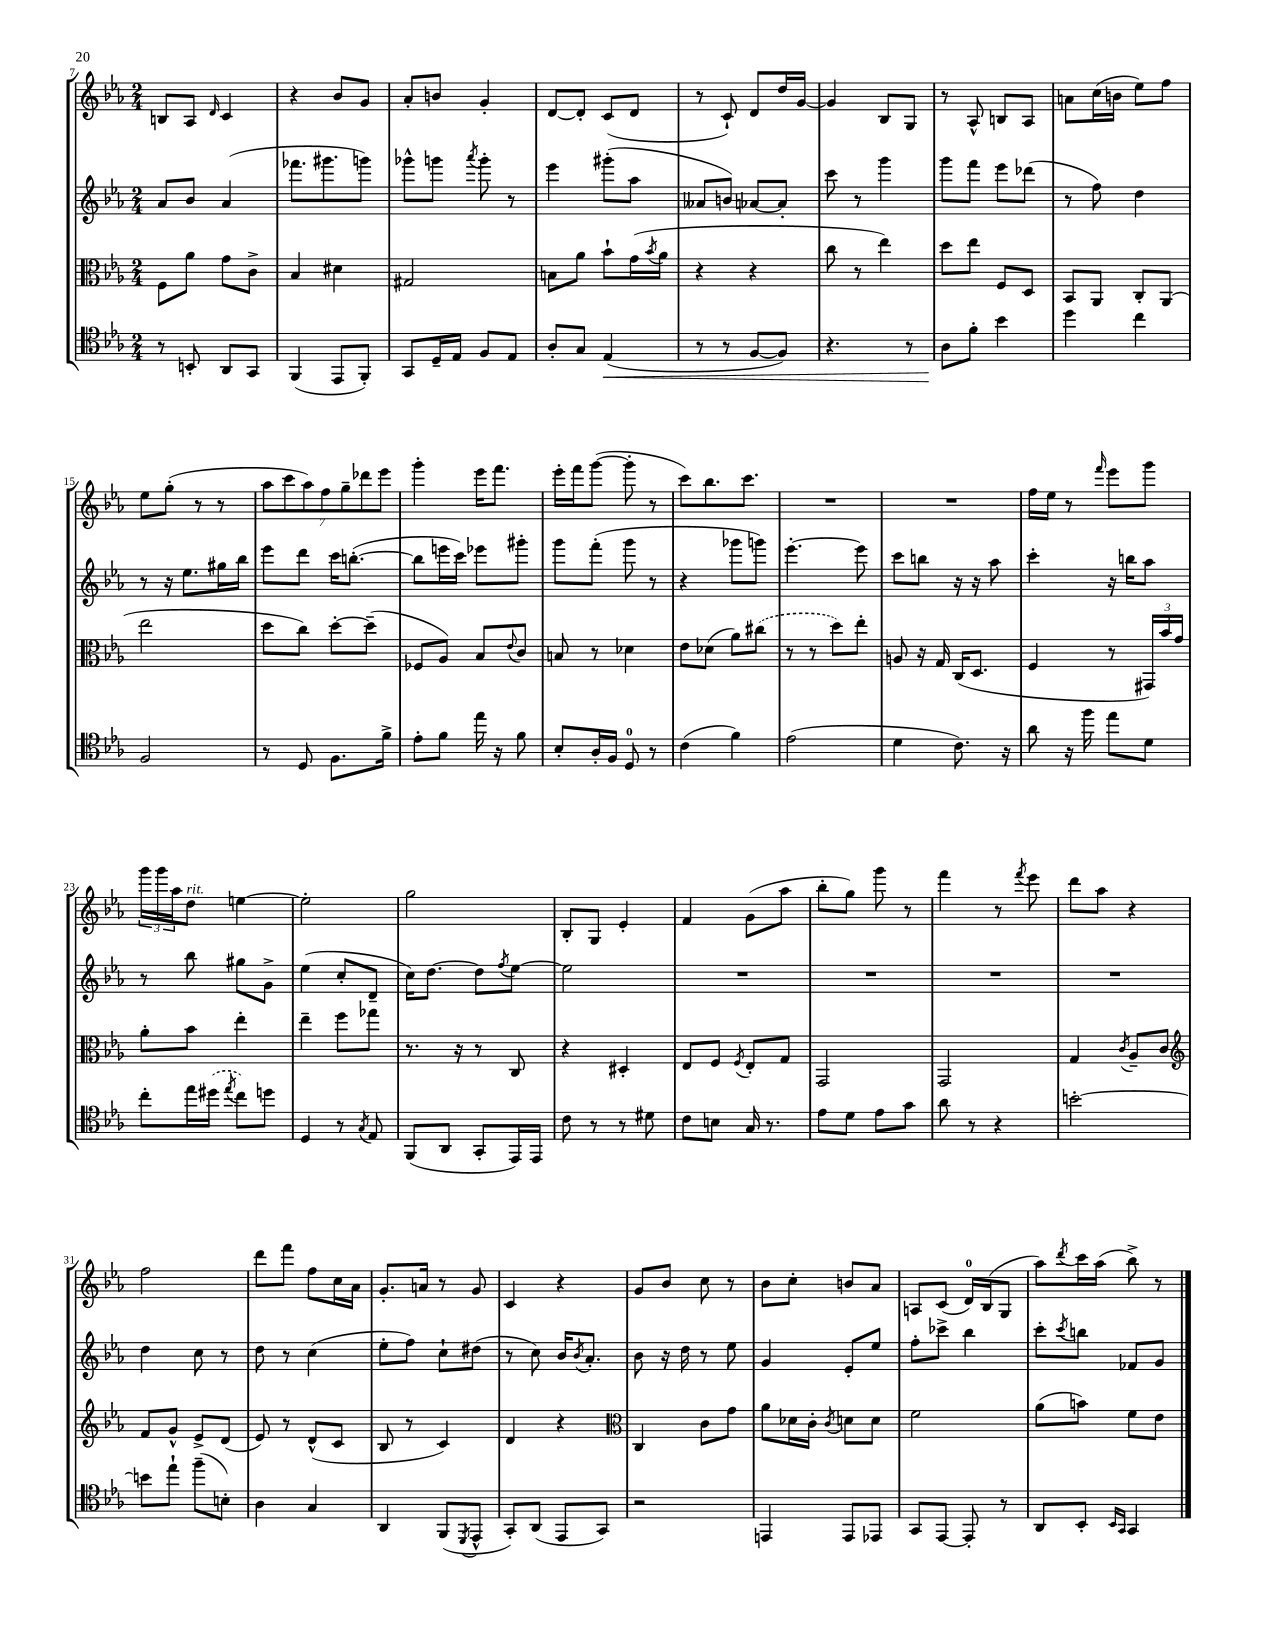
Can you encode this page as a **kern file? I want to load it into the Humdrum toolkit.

**kern	**dynam	**kern	**kern	**kern
*part4	*part4	*part3	*part2	*part1
*staff4	*staff4	*staff3	*staff2	*staff1
*clefC4	*	*clefC3	*clefG2	*clefG2
*k[b-e-a-]	*	*k[b-e-a-]	*k[b-e-a-]	*k[b-e-a-]
*M2/4	*	*M2/4	*M2/4	*M2/4
=7	=7	=7	=7	=7
8r	.	8F\L	8a-/L	8Bn/L
8BBn'/	.	8a-\J	8b-/J	8A-/J
.	.	.	.	16qqd/
8AA-/L	.	8g\L	(4a-/	4c/
8GG/J	.	8c^\J	.	.
=8	=8	=8	=8	=8
(4FF/	.	4B-/	8.fff-X\L	4r
.	.	.	8.ggg#X\	.
8EE-/L	.	4d#X\	.	8b-/L
8FF'/J)	.	.	8gggn\J)	8g/J
=9	=9	=9	=9	=9
8GG/L	.	2G#X/	8ggg-X^^\L	8a-'/L
16D~/L	.	.	8gggn\J	8bn/J
16E-/JJ	.	.	.	.
.	.	.	8qaaa-/	.
8F/L	.	.	8ggg'\	4g'/
8E-/J	.	.	8r	.
=10	=10	=10	=10	=10
8A-'/L	.	8Bn\L	4eee-\	[8d/L
8G/J	.	8a-\J	.	8d'/J]
!	!LO:HP:b	!	!	!
(4E-/	<	8b-`\L	(8ggg#X'\L	(8c/L
.	.	(16g\L	8aa-\J	8d/J
.	.	8qb-/	.	.
.	.	16a-\JJ	.	.
=11	=11	=11	=11	=11
8r	.	4r	8a--X/L	8r
8r	.	.	8bn/J)	8c`/)
[8F/L	.	4r	[8a-X/L	8d/L
8F/J])	.	.	8a-'/J]	16dd/L
.	.	.	.	[16g/JJ
=12	=12	=12	=12	=12
4.r	.	8cc\	8ccc\	4g/]
.	.	8r	8r	.
.	.	4ee-\)	4ggg\	8B-/L
8r	.	.	.	8G/J
=13	=13	=13	=13	=13
8A-\L	.	8dd\L	8ggg\L	8r
8f'\J	[	8ee-\J	8fff\J	8A-^^/
4b-\	.	8F/L	8eee-\L	8Bn/L
.	.	8D/J	(8ddd-X\J	8A-/J
=14	=14	=14	=14	=14
4dd\	.	8BB-/L	8r	8an\L
.	.	8AA-/J	8ff\)	(16cc\L
.	.	.	.	16bn\JJ
4cc\	.	8C'/L	4dd\	8ee-\L)
.	.	(8AA-/J	.	8ff\J
!!LO:LB:g=z
=15	=15	=15	=15	=15
2F/	.	2ee-\	8r	8ee-\L
.	.	.	16r	(8gg'\J
.	.	.	8.ee-\L	.
.	.	.	.	8r
.	.	.	16gg#X\L	8r
.	.	.	16bb-\JJ	.
=16	=16	=16	=16	=16
8r	.	8dd\L	8eee-\L	14aa-\L
.	.	.	.	14ccc\
8D/	.	8cc\J)	8ddd\J	.
.	.	.	.	14aa-\)
.	.	.	.	14ff\
8.F\L	.	[8dd'\L	16ccc\KL	.
.	.	.	.	14gg~\
.	.	.	([8.bbn'\J	.
.	.	.	.	14ddd-X\
.	.	(8dd~\J]	.	.
.	.	.	.	14eee-\J
16f^\Jk	.	.	.	.
=17	=17	=17	=17	=17
8e-'\L	.	8F-X/L	8bb\L]	4ggg'\
8f\J	.	8A-/J)	16eeen\L	.
.	.	.	16ccc\JJ)	.
16ee-\	.	8B-/L	8eee-X\L	16eee-\KL
16r	.	.	.	8.fff\J
.	.	8qqe-/	.	.
8f\	.	8c/J	8ggg#X'\J	.
=18	=18	=18	=18	=18
8B-'/L	.	8Bn/	8ggg\L	16eee-'\LL
.	.	.	.	16fff\J
16A-'/L	.	8r	(8fff'\J	([8ggg\J
16F/JJ	.	.	.	.
8D/	.	4d-X\	8ggg\	8ggg'\]
8r	.	.	8r	8r
=19	=19	=19	=19	=19
(4c\	.	8e-\L	4r	8ccc\L)
.	.	(8d-X\J	.	8.bb-\
4f\)	.	8a-\L)	8ggg-X\L	.
.	.	.	.	8.ccc\J
.	.	(8cc#X\J	8gggn\J)	.
=20	=20	=20	=20	=20
(2e-\	.	8r	[4.eee-'\	2r
.	.	8r	.	.
.	.	8dd\L)	.	.
.	.	8ee-'\J	8eee-\]	.
=21	=21	=21	=21	=21
4d\	.	8An/	8ccc\L	2r
.	.	16r	8bbn\J	.
.	.	16G/	.	.
8.c\)	.	(16C/KL	16r	.
.	.	8.D/J	16r	.
.	.	.	8aa-\	.
16r	.	.	.	.
=22	=22	=22	=22	=22
8a-\	.	4F/	4ccc'\	16ff\LL
.	.	.	.	16ee-\JJ
16r	.	.	.	8r
16ff\	.	.	.	.
.	.	.	.	16qqfff/
8ee-\L	.	8r	16r	8eee-\L
.	.	.	16bbn\KL	.
8d\J	.	24GG#X/LL)	8aa-\J	8ggg\J
.	.	24b-/	.	.
.	.	24g/JJ	.	.
!!LO:LB:g=z
=23	=23	=23	=23	=23
8cc'\L	.	8a-'\L	8r	24ggg\LL
.	.	.	.	24ggg\
.	.	.	.	24aa-\J
!	!	!	!	!LO:TX:a:i:t=rit.
16ee-\L	.	8b-\J	8bb-\	8dd\J
(16dd#X\JJ	.	.	.	.
8qee-/	.	.	.	.
8cc\L)	.	4ee-'\	8gg#X\L	[4een\
8ddn\J	.	.	8g^\J	.
=24	=24	=24	=24	=24
4D/	.	4ee-~\	(4ee-\	2ee'\]
8r	.	8ff\L	8cc'/L	.
8qG/	.	.	.	.
8E-/	.	8gg-X\J	8d~/J	.
=25	=25	=25	=25	=25
(8FF/L	.	8.r	16cc\KL)	2gg\
.	.	.	[8.dd\J	.
8AA-/J	.	.	.	.
.	.	16r	.	.
8GG'/L	.	8r	8dd\L]	.
.	.	.	8qff/	.
16EE-/L)	.	8C/	[8ee-\J	.
16EE-/JJ	.	.	.	.
=26	=26	=26	=26	=26
8c\	.	4r	2ee-\]	8B-'/L
8r	.	.	.	8G/J
8r	.	4D#X'/	.	4e-'/
8d#X\	.	.	.	.
=27	=27	=27	=27	=27
8c\L	.	8E-/L	2r	4f/
8Bn\J	.	8F/J	.	.
.	.	8qF/	.	.
16G/	.	8E-'/L	.	(8g\L
8.r	.	.	.	.
.	.	8G/J	.	8aa-\J
=28	=28	=28	=28	=28
8e-\L	.	2GG/	2r	8bb-'\L
8d\J	.	.	.	8gg\J)
8e-\L	.	.	.	8ggg\
8g\J	.	.	.	8r
=29	=29	=29	=29	=29
8a-\	.	2GG/	2r	4fff\
8r	.	.	.	.
4r	.	.	.	8r
.	.	.	.	8qfff/
.	.	.	.	8eee-\
=30	=30	=30	=30	=30
[2bn'\	.	4G/	2r	8ddd\L
.	.	.	.	8aa-\J
.	.	8qc/	.	.
.	.	8A-~/L	.	4r
.	.	8c/J	.	.
!!LO:LB:g=z
=31	=31	=31	=31	=31
*	*	*clefG2	*	*
8bn\L]	.	8f/L	4dd\	2ff\
8ee-`\J	.	8g^^/J	.	.
(8ff~\L	.	8e-^/L	8cc\	.
8Bn'\J)	.	(8d/J	8r	.
=32	=32	=32	=32	=32
4A-\	.	8e-/)	8dd\	8ddd\L
.	.	8r	8r	8fff\J
4G/	.	(8d^^/L	(4cc\	8ff\L
.	.	8c/J	.	16cc\L
.	.	.	.	16a-\JJ
=33	=33	=33	=33	=33
4AA-/	.	8B-/	8ee-'\L	8.g'/L
.	.	8r	8ff\J)	.
.	.	.	.	16an/Jk
(8FF/L	.	4c/)	8cc`\L	8r
8qDD/	.	.	.	.
8EE-^^/J	.	.	(8dd#X\J	8g/
=34	=34	=34	=34	=34
8GG'/L)	.	4d/	8r	4c/
(8AA-/J	.	.	8cc\)	.
8EE-/L	.	4r	16b-/KL	4r
.	.	.	8qb-/	.
.	.	.	8.a-'/J	.
8GG/J)	.	.	.	.
=35	=35	=35	=35	=35
*	*	*clefC3	*	*
2r	.	4C/	8b-\	8g/L
.	.	.	16r	8b-/J
.	.	.	16dd\	.
.	.	8c\L	8r	8cc\
.	.	8g\J	8ee-\	8r
=36	=36	=36	=36	=36
4EEn/	.	8a-\L	4g/	8b-\L
.	.	16d-X\L	.	8cc'\J
.	.	16c'\JJ	.	.
.	.	8qc/	.	.
8EE/L	.	8dn\L	8e-'/L	8bn/L
8EE-X/J	.	8d\J	8ee-/J	8a-/J
=37	=37	=37	=37	=37
8GG/L	.	2f\	8ff'\L	8An/L
[8EE-/J	.	.	8ccc-X^\J	(8c/J
8EE-'/]	.	.	4bb-\	16d/LL)
.	.	.	.	(16B-/J
8r	.	.	.	8G/J
=38	=38	=38	=38	=38
8AA-/L	.	(8a-\L	8ccc'\L	8aa-\L)
.	.	.	8qccc/	8qddd/
8BB-'/J	.	8bn\J)	8bbn\J	16ccc\L
.	.	.	.	(16aa-\JJ
16qqBB-/LL	.	.	.	.
16qqGG/JJ	.	.	.	.
4GG/	.	8f\L	8f-X/L	8bb-^\)
.	.	8e-\J	8g/J	8r
==	==	==	==	==
*-	*-	*-	*-	*-
